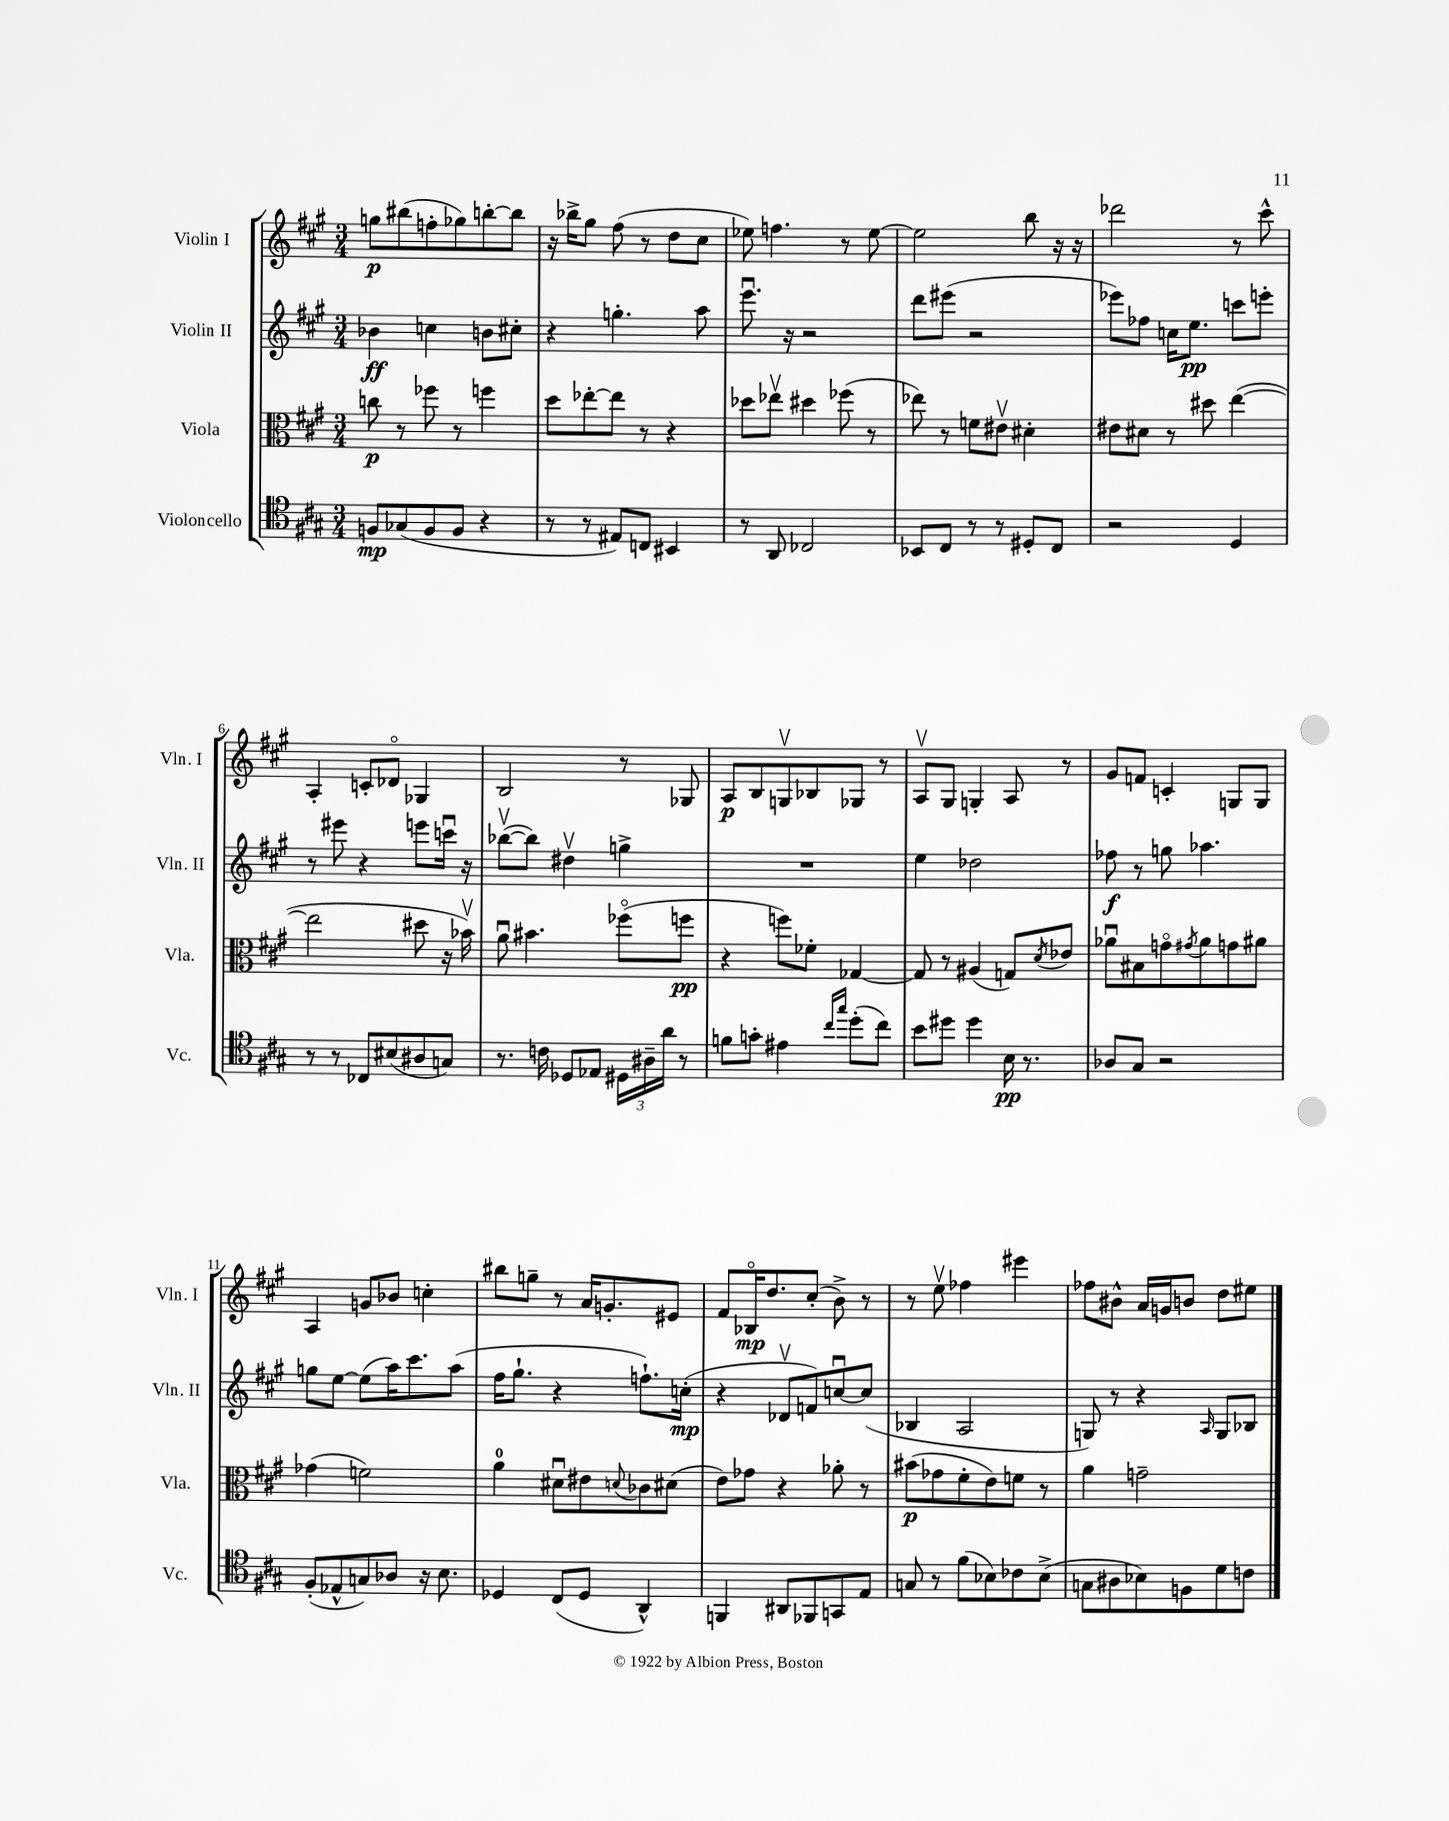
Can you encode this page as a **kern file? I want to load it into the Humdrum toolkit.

**kern	**kern	**kern	**kern
*staff4	*staff3	*staff2	*staff1
*clefC4	*clefC3	*clefG2	*clefG2
*k[f#c#g#]	*k[f#c#g#]	*k[f#c#g#]	*k[f#c#g#]
*M3/4	*M3/4	*M3/4	*M3/4
8F	8cc	4b-	8gg
(8G-	8r	.	(8bb#
8F	8ff-	4cc	8ff'
8F	8r	.	8gg-)
4r	4ff	8b	[8bb'
.	.	8cc#'	8bb]
=	=	=	=
8r	8dd	4r	16r
.	.	.	16bb-^
8r	[8ee-'	.	8gg#
8E#)	8ee-]	4.gg'	(8ff#
8C	8r	.	8r
4BB#	4r	.	8dd
.	.	8aa	8cc#
=	=	=	=
8r	8dd-	8.eeeu	8ee-)
8AA	8ee-v	.	4.ff
.	.	16r	.
2C-	4dd#	2r	.
.	(8ff-	.	8r
.	8r	.	[8ee-
=	=	=	=
8BB-	8ee-)	8ddd	2ee-]
8C#	8r	(8eee#	.
8r	8f	2r	.
8r	8e#v	.	.
8D#'	4d#'	.	8bb
8C#	.	.	16r
.	.	.	16r
=	=	=	=
2r	8e#	8eee-)	2ddd-
.	8d#	8ff-	.
.	8r	16cc	.
.	.	8.ee	.
.	8dd#	.	.
4D	([4ee	8ccc	8r
.	.	8eee'	8ccc#^^
=	=	=	=
8r	2ee]	8r	4A'
8r	.	8eee#	.
8C-	.	4r	8c'
(8B#	.	.	8d-o
8A#	8dd#	8eee	4G-
8G)	16r	16cccu	.
.	16b-v)	16r	.
=	=	=	=
8.r	8au	([8bb-v	2B
.	4.b#	8bb-])	.
16c	.	.	.
8D-	.	4dd#v	.
8E-	.	.	.
24D#	(8ff-o	4gg^	8r
24A#~	.	.	.
24a	.	.	.
8r	8ff	.	8G-
=	=	=	=
8f	4r	2.r	8A
8g'	.	.	8B
4e#	8ff)	.	8Gv
.	8f-'	.	8B-
16qqcc#	.	.	.
16qqgg#	.	.	.
(8dd'	[4G-	.	8G-
8cc#)	.	.	8r
=	=	=	=
8b	8G-]	4ee	8Av
8dd#	8r	.	8G#
4dd#	(4A#	2dd-	4G'
16B	8G)	.	8A
8.r	.	.	.
.	8qd	.	.
.	8e-	.	8r
=	=	=	=
8A-	8a-u	8ff-	8g#
8G#	8B#	8r	8f
2r	8go	8gg	4c'
.	8qg#	.	.
.	8a-	4.aa-	.
.	8g	.	8G
.	8a#	.	8G
=	=	=	=
(8F#'	(4g-	8gg	4A
8E-^^	.	[8ee	.
8G)	2f)	(8ee]	8g
8A-	.	16aa)	8b-
.	.	8.ccc#	.
16r	.	.	4cc'
8.B	.	.	.
.	.	(8aa	.
=	=	=	=
4D-	4a	16ff#	8bb#
.	.	8.gg#`	.
.	.	.	8gg~
(8C#	8d#u	4r	8r
8D-	8e#	.	16a
.	.	.	8.g'
.	8qqd	.	.
4AA^^)	8c-	8.ff`)	.
.	(8d#	.	8e#
.	.	(16cc'	.
=	=	=	=
4FF	8e)	4r	8f#
.	8g-	.	16B-o
.	.	.	8.dd
8AA#	4r	8d-v	.
8FF-	.	8f)	(8cc#'
8GG	8a-'	[8ccu	8b^)
8E	8r	(8cc]	8r
=	=	=	=
8G	(8b#	4B-	8r
8r	8g-	.	8eev
(8f#	8f#'	2A	4ff-
8B-)	8e)	.	.
8c-	8f	.	4eee#
(8B-^	8r	.	.
=	=	=	=
8G	4a	8G)	8ff-
8A#	.	8r	8b#^^
8B-)	2g~	4r	16a
.	.	.	16g
8F	.	.	8b
.	.	16qqA	.
8d	.	8G	8dd
8c	.	8B-	8ee#
==	==	==	==
*-	*-	*-	*-
